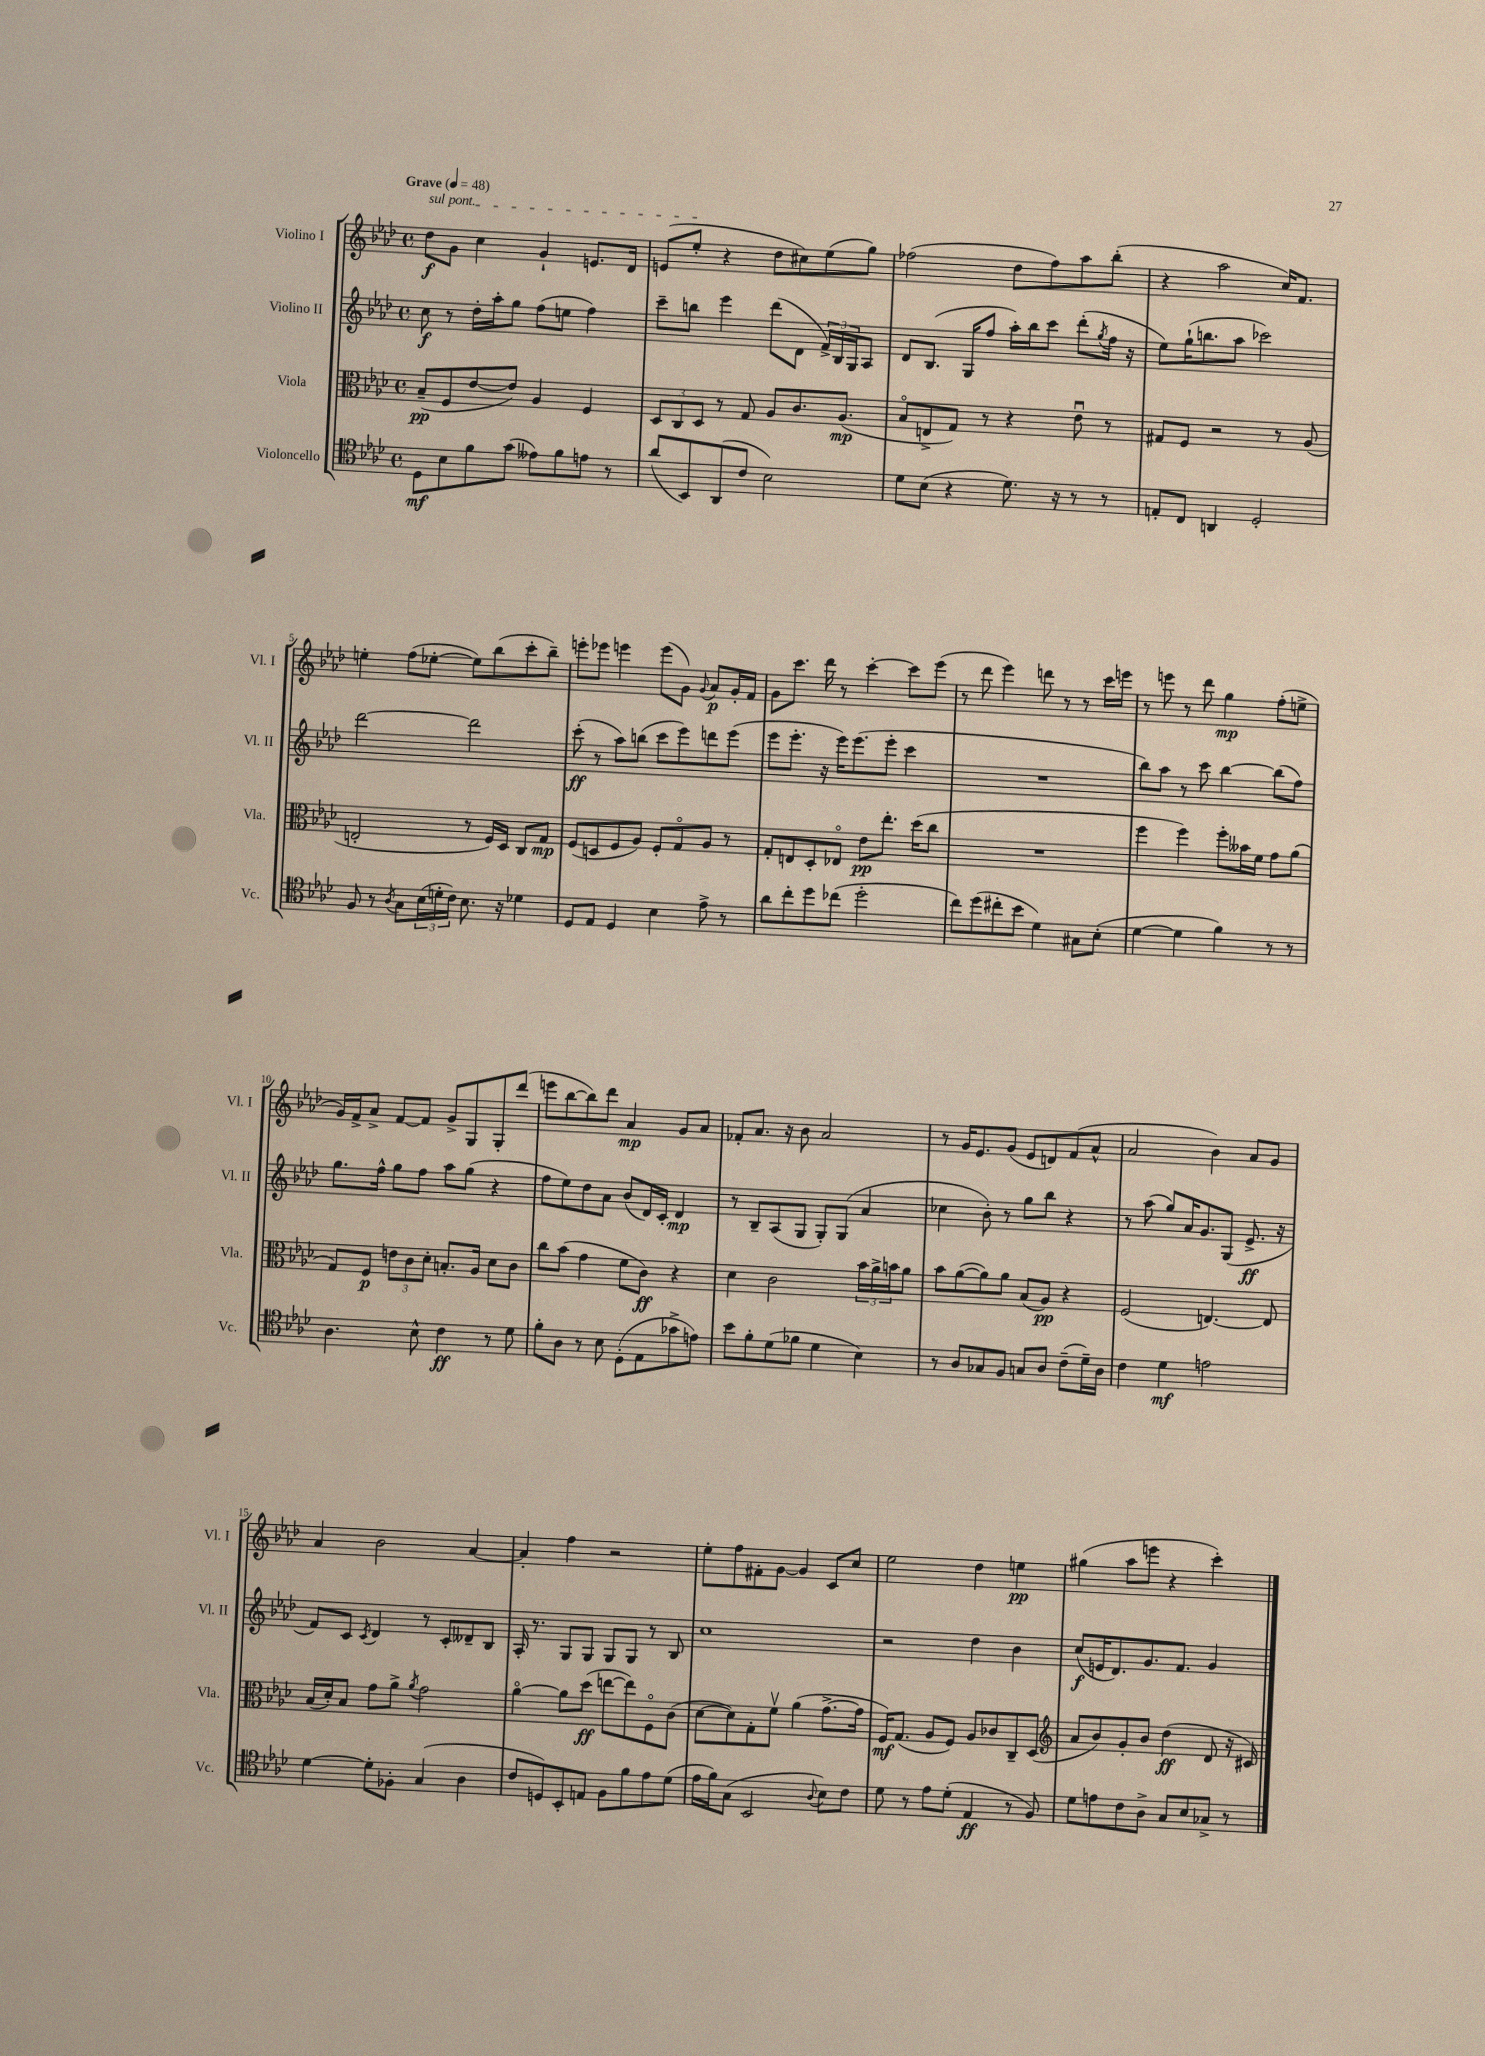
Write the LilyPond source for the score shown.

<<
\new StaffGroup <<
\new Staff = "s0" \with { instrumentName = "Violino I" shortInstrumentName = "Vl. I" } {
    \clef treble \key aes \major \defaultTimeSignature \time 4/4 \tempo "Grave" 4 = 48
    \once \override TextSpanner.bound-details.left.text = \markup { \italic "sul pont." } des''8\f\startTextSpan g'8 c''4 g'4-! e'8. des'16 |
    e'8( ees''8-.\stopTextSpan r4 des''8 cis''8) ees''8( g''8) |
    fes''2( des''8 fes''8) aes''8 bes''8-.( |
    r4 aes''2 c''16) f'8. |
    e''4-. f''8( ees''8~-. ees''8) bes''8( c'''8-. bes''8--) |
    e'''8-. ees'''8 e'''4 e'''8( g'8) \appoggiatura { g'8 } aes'8\p g'16-. f'16 |
    g'8 c'''8. des'''16 r8 c'''4~-. c'''8 ees'''8( |
    r8 des'''8 ees'''4) d'''8 r8 r8 c'''16 e'''16 |
    r8 e'''8 r8 des'''8 g''4\mp f''8-.( e''8-> |
    g'16) f'16-> aes'8-> f'8~ f'8 g'8-> g8 g8-. des'''8( |
    e'''8 bes''8~ bes''8) des'''8 aes'4\mp g'8 aes'8 |
    fes'8-. aes'8. r16 bes'8 aes'2 |
    r8 g'16 ees'8. g'8( ees'8 d'8) f'8( aes'8-^ |
    aes'2 bes'4) aes'8 g'8 |
    aes'4 bes'2 aes'4~ |
    aes'4-. f''4 r2 |
    ees''8-. f''8 fis'8-. g'8~ g'4 c'8 c''8 |
    ees''2 des''4 e''4\pp |
    gis''4( aes''8 e'''8 r4 c'''4-.) \bar "|." |
}
\new Staff = "s1" \with { instrumentName = "Violino II" shortInstrumentName = "Vl. II" } {
    \clef treble \key aes \major \defaultTimeSignature \time 4/4
    c''8\f r8 des''16-. aes''16-. g''8 f''8( e''8 f''4) |
    c'''8-- b''8 ees'''4 des'''8( des'8 \tuplet 3/2 { f'16->) bes16 g16 } aes8 |
    des'8 bes8.( g16 f''8 aes''16-.) bes''16 c'''8 des'''8-.( \acciaccatura { g''8 } f''16 r16 |
    ees''8) g''16-!( b''8. aes''8 ces'''2) |
    des'''2~ des'''2 |
    c'''8-.\ff( r8 aes''8) b''8( c'''8 ees'''8) d'''8 ees'''8( |
    ees'''8 ees'''8.-. r16 ees'''16) ees'''8.( ees'''8-. c'''4 |
    R1 |
    bes''8) aes''8 r8 c'''8 bes''4~ bes''8( f''8) |
    g''8. f''16-^ g''8 f''8 aes''8 g''8( r4 |
    f''8 ees''8) des''8 aes'8 bes'8( des'16) c'16-. des'4\mp |
    r8 bes8-- aes8( g8 g8-.) g8( aes'4 |
    ces''4 bes'8-.) r8 g''8 bes''8 r4 |
    r8 aes''8( g''8) aes'16 g'8. g8( ees'8.->\ff r16 |
    f'8) c'8 \acciaccatura { c'8 } des'4 r8 c'8-. deses'8-- bes8 |
    aes16-. r8. g8 g8 g8 g8 r8 bes8 |
    c''1 |
    r2 des''4 bes'4 |
    c''8\f( e'16 des'8.) g'8. f'8. g'4 \bar "|." |
}
\new Staff = "s2" \with { instrumentName = "Viola" shortInstrumentName = "Vla." } {
    \clef alto \key aes \major \defaultTimeSignature \time 4/4
    bes8--\pp( f8 ees'8~ ees'8) aes4 f4 |
    \tuplet 3/2 { des8 c8 des8 } r8 g8 aes8 c'8. aes8.\mp( |
    bes8\flageolet e8-> g8) r8 r4 ees'8\downbow r8 |
    gis8 f8 r2 r8 aes8( |
    e2-. r8 f16) des16 c8 g8\mp |
    f8( d8 f8 aes8) f8-. g8\flageolet aes8 r8 |
    g8-. e8 des8-. ees8\flageolet ees'8\pp ees''8.-. des''16( c''8 |
    R1 |
    f''4 f''4) f''8-. beses'16 f'16 g'8 aes'8( |
    g8) f8\p \tuplet 3/2 { e'8 c'8 des'8-. } b8.-. aes16 des'8 c'8 |
    c''8 bes'8( g'4 f'8 c'8\ff) r4 |
    des'4 c'2 \tuplet 3/2 { bes'16 aes'16-> b'16 } aes'8 |
    bes'8 aes'8~( aes'8) aes'8 bes8( aes8\pp) r4 |
    f2( e4.~) e8 |
    bes16( des'16-.) bes8 g'8 aes'8-> \acciaccatura { aes'8 } g'2 |
    aes'4~\flageolet aes'8 des''8\ff( e''8~ e''8) f8\flageolet c'8( |
    des'8~ des'8) g8-. f'8\upbow aes'4( g'8.~-> g'16 |
    f16\mf) g8.( aes8 f8) aes8 ces'8 c8-- des8( |
    \clef treble aes'8 bes'8) g'8-. bes'8 des''4\ff( des'8 r16 cis'16) \bar "|." |
}
\new Staff = "s3" \with { instrumentName = "Violoncello" shortInstrumentName = "Vc." } {
    \clef tenor \key aes \major \defaultTimeSignature \time 4/4
    des8\mf bes8 f'8 g'8( eeses'8) f'8 e'8 r8 |
    aes'8( bes,8) aes,8( c'8 bes2) |
    des'8 bes8( r4 des'8.) r16 r8 r8 |
    e8-. c8 a,4 des2-. |
    f8 r8 \acciaccatura { aes8 } g8 \tuplet 3/2 { bes16( d'16-. c'16) } bes8. r16 des'4 |
    des8 ees8 des4 bes4 ees'8-> r8 |
    aes'8 c''8-. des''8 ces''8( des''2-. |
    c''8) des''8( cis''8-. bes'8 des'4) gis8 bes8-.( |
    des'4~ des'4 f'4) r8 r8 |
    aes4. bes8-^ c'4\ff r8 des'8 |
    f'8-. aes8 r8 bes8 des8-.( ees8 ges'8-> e'8) |
    bes'8 f'8-. des'8( fes'8 des'4 bes4) |
    r8 aes8 ges8 f8 g8 aes8 c'8--( des'16--) aes16 |
    c'4 des'4\mf e'2 |
    des'4~ des'8-. fes8-. g4( aes4 |
    c'8 d8) bes,8-. e8 f8 f'8 ees'8 des'8( |
    ees'16 f'16) g8( bes,2 \appoggiatura { aes8 } bes8) c'8 |
    des'8 r8 ees'8 des'8-.( ees4\ff r8 f8) |
    des'8 e'8 c'8 aes8-> g8 bes8 ges8-> r8 \bar "|." |
}
>>
>>
